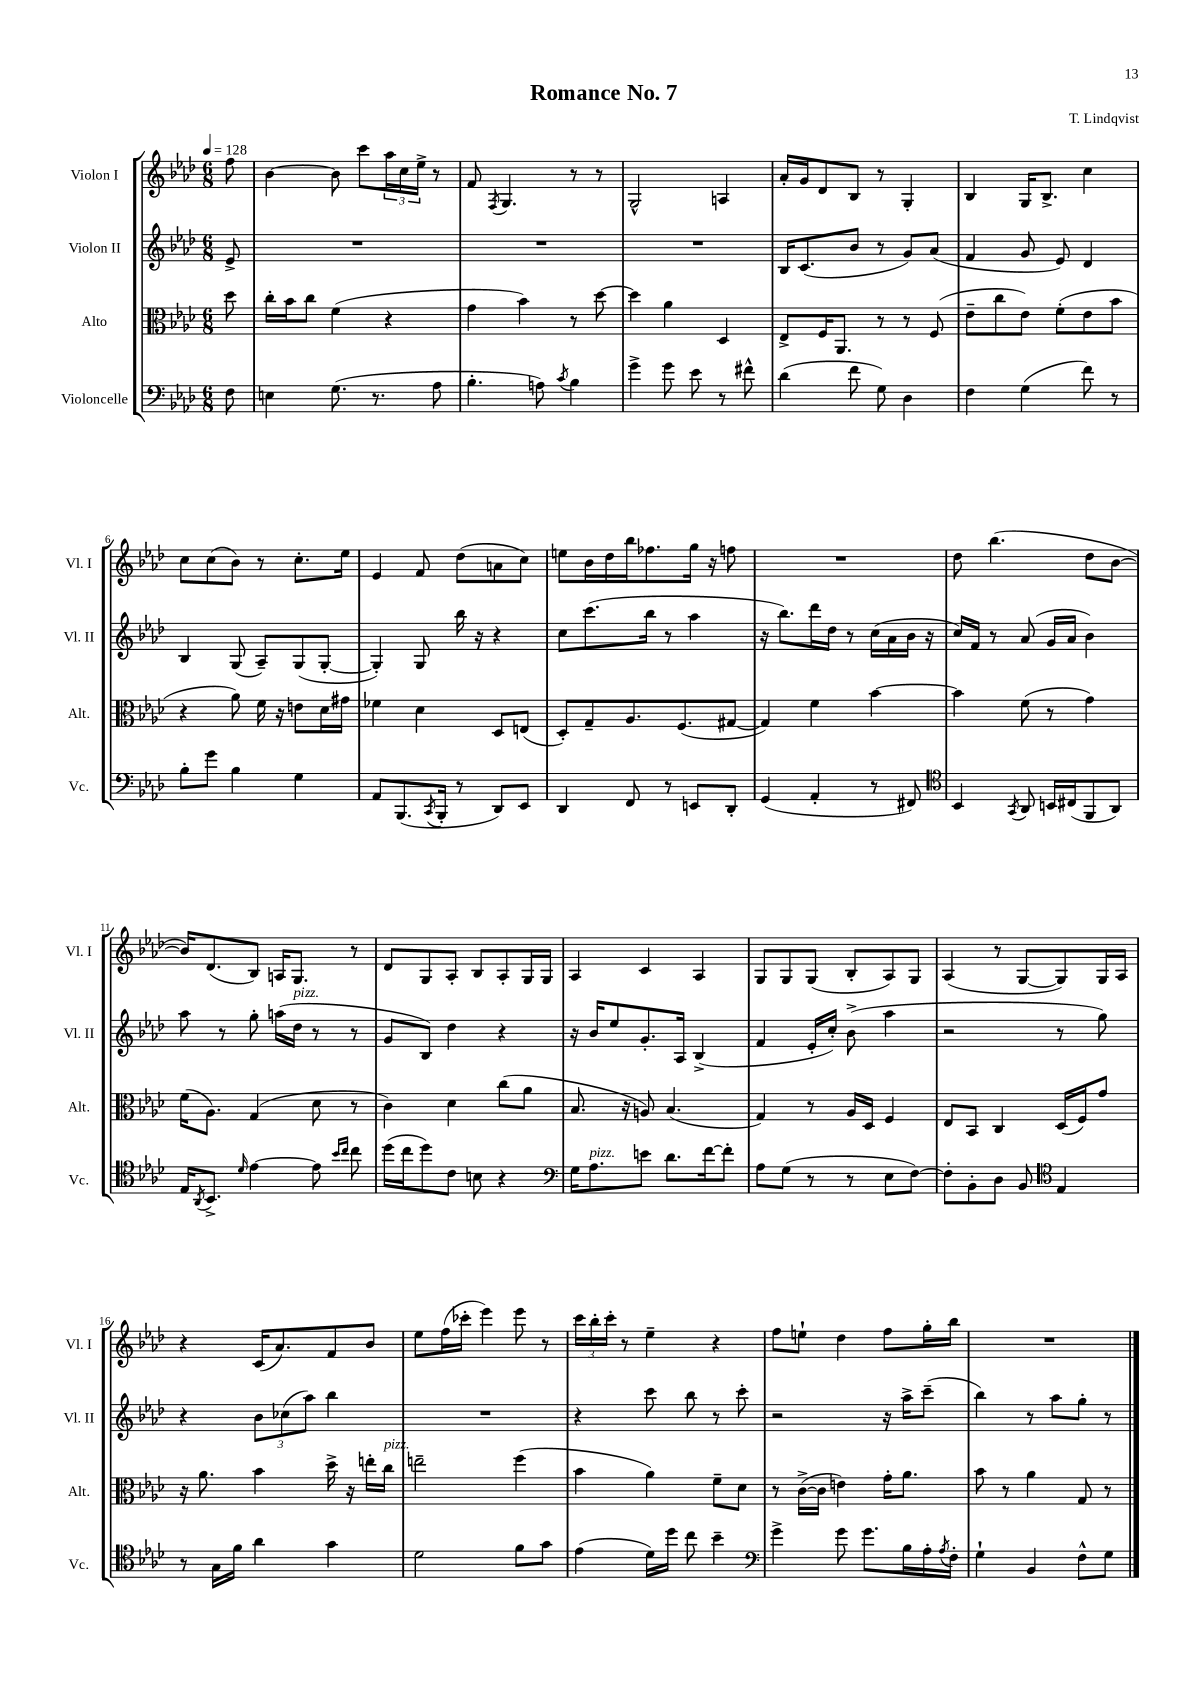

**kern	**kern	**kern	**kern
*staff4	*staff3	*staff2	*staff1
*clefF4	*clefC3	*clefG2	*clefG2
*k[b-e-a-d-]	*k[b-e-a-d-]	*k[b-e-a-d-]	*k[b-e-a-d-]
*M6/8	*M6/8	*M6/8	*M6/8
*MM128	*MM128	*MM128	*MM128
8F	8dd-	8e-^	8ff
=	=	=	=
4E	16cc'	2.r	[4b-
.	16b-	.	.
.	8cc	.	.
(8.G	(4f	.	8b-]
.	.	.	8ccc
8.r	.	.	.
.	4r	.	24aa-
.	.	.	24cc
.	.	.	24ee-^
8A-	.	.	8r
=	=	=	=
4.B-'	4g	2.r	8f
.	.	.	8qF
.	.	.	4.G
.	4b-)	.	.
8A)	.	.	.
8qc	.	.	.
4B-	8r	.	8r
.	[8dd-	.	8r
=	=	=	=
4g^	4dd-]	2.r	2G^^
8g	4a-	.	.
8e-	.	.	.
8r	4D-	.	4A
8f#^^	.	.	.
=	=	=	=
(4d-	8E-^	16B-	16a-'
.	.	(8.c	16g
.	16F	.	8d-
.	8.AA-	.	.
8f	.	8b-	8B-
8G)	8r	8r	8r
4D-	8r	8g)	4G'
.	(8F	(8a-	.
=	=	=	=
4F	8e-~	4f	4B-
.	8cc	.	.
(4G	8e-)	8g	16G
.	.	.	8.B-^
.	(8f'	8e-)	.
8f)	8e-	4d-	4cc
8r	8b-	.	.
=	=	=	=
8B-'	4r	4B-	8cc
8g	.	.	(8cc
4B-	8a-)	(8G	8b-)
.	16f	8A-~)	8r
.	16r	.	.
4G	8e	(8G	8.cc'
.	16d-	[8G'	.
.	16g#	.	16ee-
=	=	=	=
8AA-	4f-	4G'])	4e-
(8.BBB-	.	.	.
.	4d-	8G	8f
8qCC	.	.	.
16BBB-'	.	.	.
8r	.	16bb-	(8dd-
.	.	16r	.
8DD-)	8D-	4r	8a
8EE-	(8E	.	8cc)
=	=	=	=
4DD-	8D-')	8cc	8ee
.	8G~	(8.ccc	16b-
.	.	.	16dd-
8FF	8.A-	.	16bb-
.	.	16bb-	8.ff-
8r	.	8r	.
.	(8.F	.	.
8EE	.	4aa-	16gg
.	.	.	16r
8DD-'	[8G#	.	8ff
=	=	=	=
(4GG	4G#])	16r	2.r
.	.	8.bb-)	.
4AA-'	4f	16ddd-	.
.	.	16dd-	.
.	.	8r	.
8r	[4b-	(16cc	.
.	.	16a-	.
8FF#)	.	16b-	.
.	.	16r	.
=	=	=	=
*clefC4	*	*	*
4BB-	4b-]	16cc)	8dd-
.	.	16f	.
.	.	8r	(4.bb-
8qGG	.	.	.
8AA-	(8f	(8a-	.
16BB	8r	16g	.
(16C#	.	16a-	.
8FF	4g)	4b-)	8dd-
8AA-)	.	.	[8b-
=	=	=	=
16E-	(16f	8aa-	16b-])
8qAA-	.	.	.
8.BB-^	8.A-)	.	(8.d-
.	.	8r	.
16qqd-	.	.	.
[4e-	(4G	8gg'	8B-)
.	.	(16aa	16A
.	.	16dd-	8.G
8e-]	8d-	8r	.
16qqb-	.	.	.
16qqcc	.	.	.
8cc	8r	8r	8r
=	=	=	=
(16dd-	4c)	8g	8d-
16cc	.	.	.
8dd-)	.	8B-)	8G
8c	4d-	4dd-	8A-'
8B	.	.	8B-
4r	(8cc	4r	8A-'
.	8a-	.	16G
.	.	.	16G
=	=	=	=
*clefF4	*	*	*
16G	8.B-	16r	4A-
8.A-	.	16b-	.
.	.	8ee-	.
.	16r	.	.
8e	8A)	8.g'	4c
8.d-	(4.B-	.	.
.	.	16A-	.
.	.	(4B-^	4A-
[16f	.	.	.
8f']	.	.	.
=	=	=	=
8A-	4G)	4f	8G
(8G	.	.	8G
8r	8r	16e-'	(8G
.	.	16cc')	.
8r	16A-	(8b-^	8B-'
.	16D-	.	.
8E-	4F	4aa-	8A-)
[8F)	.	.	8G
=	=	=	=
8F']	8E-	2r	(4A-
8BB-'	8BB-	.	.
8D-	4C	.	8r
8BB-	.	.	[8G
*clefC4	*	*	*
4E-	(16D-	8r	8G])
.	16F)	.	.
.	8g	8gg)	16G
.	.	.	16A-
=	=	=	=
8r	16r	4r	4r
.	8.a-	.	.
16G	.	.	.
16f	.	.	.
4a-	4b-	12b-	(16c
.	.	.	8.a-)
.	.	(12cc-	.
.	.	12aa-)	.
4g	16dd-^	4bb-	8f
.	16r	.	.
.	16ee'	.	8b-
.	16cc	.	.
=	=	=	=
2d-	2ee~	2.r	8ee-
.	.	.	(16ff
.	.	.	16ccc-'
.	.	.	4eee-)
8f	(4ff	.	8eee-
8g	.	.	8r
=	=	=	=
(4e-	4b-	4r	24ccc
.	.	.	24bb-'
.	.	.	24ccc'
.	.	.	8r
16d-)	4a-)	8ccc	4ee-~
16dd-	.	.	.
8cc	.	8bb-	.
4b-~	8f~	8r	4r
.	8d-	8ccc'	.
=	=	=	=
*clefF4	*	*	*
4g^	8r	2r	8ff
.	([16c^	.	8ee`
.	16c]	.	.
8g	4e)	.	4dd-
8.g	.	.	.
.	16g'	16r	8ff
16B-	8.a-	16aa-^	.
16A-'	.	(8ccc~	16gg'
8qA-	.	.	.
16F'	.	.	16bb-
=	=	=	=
4G`	8b-	4bb-)	2.r
.	8r	.	.
4BB-	4a-	8r	.
.	.	8aa-	.
8F^^	8G	8gg'	.
8G	8r	8r	.
==	==	==	==
*-	*-	*-	*-
